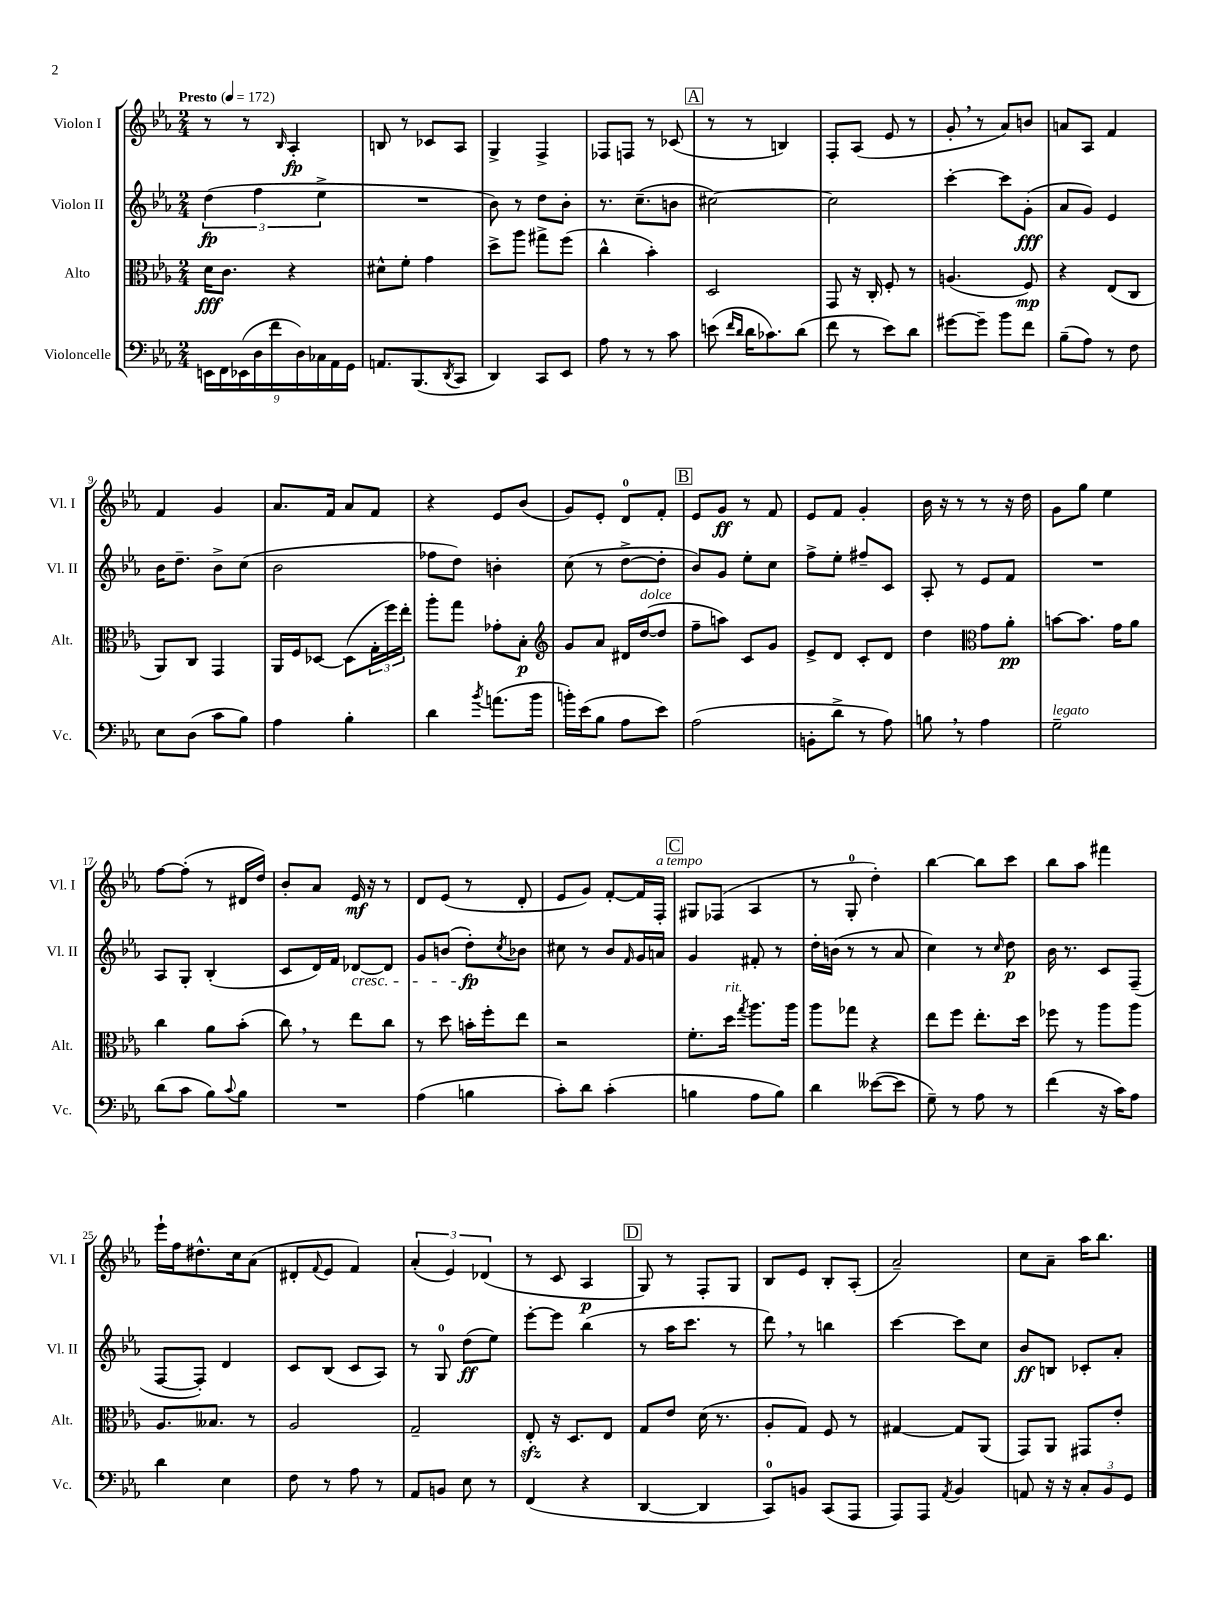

**kern	**kern	**kern	**kern
*staff4	*staff3	*staff2	*staff1
*clefF4	*clefC3	*clefG2	*clefG2
*k[b-e-a-]	*k[b-e-a-]	*k[b-e-a-]	*k[b-e-a-]
*M2/4	*M2/4	*M2/4	*M2/4
*MM172	*MM172	*MM172	*MM172
18EE	16d	(6dd	8r
18FF	.	.	.
.	8.c	.	.
(18EE-	.	.	.
.	.	.	8r
18D	.	6ff	.
18f	.	.	.
.	.	.	16qqB-
.	4r	.	4A-'
18D)	.	.	.
18C-	.	6ee-^	.
18AA-	.	.	.
18GG	.	.	.
=	=	=	=
8.AA	8d#^^	2r	8B
.	8f'	.	8r
(8.BBB-	.	.	.
.	4g	.	8c-
8qDD	.	.	.
8CC	.	.	8A-
=	=	=	=
4DD)	8dd^	8b-)	4G^
.	8aa-	8r	.
8CC	8gg#^	8dd	4F^
8EE-	(8ff	8b-'	.
=	=	=	=
8A-	4cc^^	8.r	8F-
8r	.	.	8F
.	.	(8.cc~	.
8r	4b-')	.	8r
8c	.	8b	(8c-
=	=	=	=
(8e	2D	[2cc#)	8r
16qqf	.	.	.
16qqd	.	.	.
16d	.	.	8r
8.c-)	.	.	.
.	.	.	4B)
(8d	.	.	.
=	=	=	=
8f	8GG	2cc#]	8F'
8r	16r	.	(8A-
.	16C'	.	.
8e-)	8F'	.	8e-
8d	8r	.	8r
=	=	=	=
[8g#	(4.A	[4ccc'	8g'
8g#~]	.	.	8r
8b-	.	8ccc]	8a-)
8f	8F)	(8g'	8b
=	=	=	=
(8B-~	4r	8a-	8a
8A-)	.	8g)	8A-
8r	(8E-	4e-	4f
8F	8C	.	.
=	=	=	=
8E-	8AA-)	16b-	4f
.	.	8.dd~	.
(8D	8C	.	.
8c	4GG	8b-^	4g
8B-)	.	(8cc	.
=	=	=	=
4A-	16AA-	2b-	8.a-
.	16F	.	.
.	[8D-	.	.
.	.	.	16f
4B-'	(8D-]	.	8a-
.	24G'	.	8f
.	24ff)	.	.
.	24ee-'	.	.
=	=	=	=
4d	8aa-'	8ff-	4r
.	8gg	8dd)	.
8qb-	.	.	.
(8.a	8g-'	4b'	8e-
.	8B-'	.	(8b-
16b-	.	.	.
=	=	=	=
*	*clefG2	*	*
16b')	8g	(8cc	8g)
(16e-	.	.	.
8B-	8a-	8r	8e-'
8A-	16d#	[8dd^	8d
.	([16dd	.	.
8e-)	8dd]	8dd']	8f'
=	=	=	=
(2A-	8ff~	8b-)	8e-
.	8aa)	8g	8g
.	8c	8ee-'	8r
.	8g	8cc	8f
=	=	=	=
8BB'	8e-^	8ff^	8e-
8d^	8d	8ee-'	8f
8r	8c'	8ff#~	4g'
8A-)	8d	8c	.
=	=	=	=
8B	4dd	8A-'	16b-
.	.	.	16r
8r	.	8r	8r
*	*clefC3	*	*
4A-	8g	8e-	8r
.	8a-'	8f	16r
.	.	.	16dd
=	=	=	=
2G~	[8b	2r	8g
.	8.b]	.	8gg
.	.	.	4ee-
.	16g	.	.
.	8a-	.	.
=	=	=	=
(8d	4cc	8A-	[8ff
8c	.	8G'	(8ff']
8B-)	8a-	(4B-'	8r
8qqc	.	.	.
8B-	(8b-'	.	16d#
.	.	.	16dd)
=	=	=	=
2r	8cc)	8c	8b-'
.	8r	16d)	8a-
.	.	16f	.
.	8ee-	[8d-	16e-
.	.	.	16r
.	8cc	8d-]	8r
=	=	=	=
(4A-	8r	8g	8d
.	8dd	(8b	(8e-
4B	16b'	8dd')	8r
.	16ff'	.	.
.	.	8qcc	.
.	8ee-	8b-	8d'
=	=	=	=
8c')	2r	8cc#	8e-
8d	.	8r	8g)
(4c'	.	8b-	[8f'
.	.	16qqf	.
.	.	16g	16f]
.	.	16a	16F'
=	=	=	=
4B	8.f'	4g	8G#
.	.	.	(8F-
.	16dd	.	.
.	8qgg	.	.
8A-	8.aa-	8f#'	4A-
8B)	.	8r	.
.	16aa-	.	.
=	=	=	=
4d	8aa-	16dd'	8r
.	.	(16b	.
.	8gg-	8r	8G'
([8e--	4r	8r	4dd')
8e--]	.	8a-	.
=	=	=	=
8G~)	8ee-	4cc)	[4bb-
8r	8ff	.	.
8A-	8.ee-'	8r	8bb-]
.	.	16qqcc	.
8r	.	8dd	8ccc
.	16dd	.	.
=	=	=	=
(4f	8ff-	16b-	8bb-
.	.	8.r	.
.	8r	.	8aa-
16r	8aa-	8c	4fff#
16c)	.	.	.
8A-	8aa-	(8F~	.
=	=	=	=
4d	8.A-	[8F	16eee-`
.	.	.	16ff
.	.	8F'])	8.dd#^^
.	8.B--	.	.
4E-	.	4d	.
.	.	.	16cc
.	8r	.	(8a-
=	=	=	=
8F	2A-	8c	8d#'
.	.	.	8qqf
8r	.	(8B-	8e-
8A-	.	8c	4f)
8r	.	8A-)	.
=	=	=	=
8AA-	2G~	8r	(6a-'
8BB	.	8G	.
.	.	.	6e-)
8E-	.	(8dd	.
.	.	.	(6d-
8r	.	8ee-)	.
=	=	=	=
(4FF	8E-'	[8eee-'	8r
.	16r	8eee-]	8c
.	8.D	.	.
4r	.	(4bb-	4A-
.	8E-	.	.
=	=	=	=
[4DD	8G	8r	8G)
.	8e-	16aa-	8r
.	.	8.ccc	.
4DD]	(16d	.	8F'
.	8.r	.	.
.	.	8r	8G
=	=	=	=
8CC)	8A-'	8ddd)	8B-
8BB	8G)	8r	8e-
(8CC	8F	4bb	8B-'
8AAA-	8r	.	(8A-'
=	=	=	=
8AAA-)	[4G#	[4ccc	2a-~)
8AAA-	.	.	.
8qAA-	.	.	.
4BB-	8G#]	8ccc]	.
.	(8AA-	8cc	.
=	=	=	=
8AA	8GG)	8b-	8cc
16r	8AA-	8B	8a-~
16r	.	.	.
12C'	8GG#	8c-'	16aa-
.	.	.	8.bb-
12BB-	.	.	.
.	8e-'	8a-'	.
12GG	.	.	.
==	==	==	==
*-	*-	*-	*-
